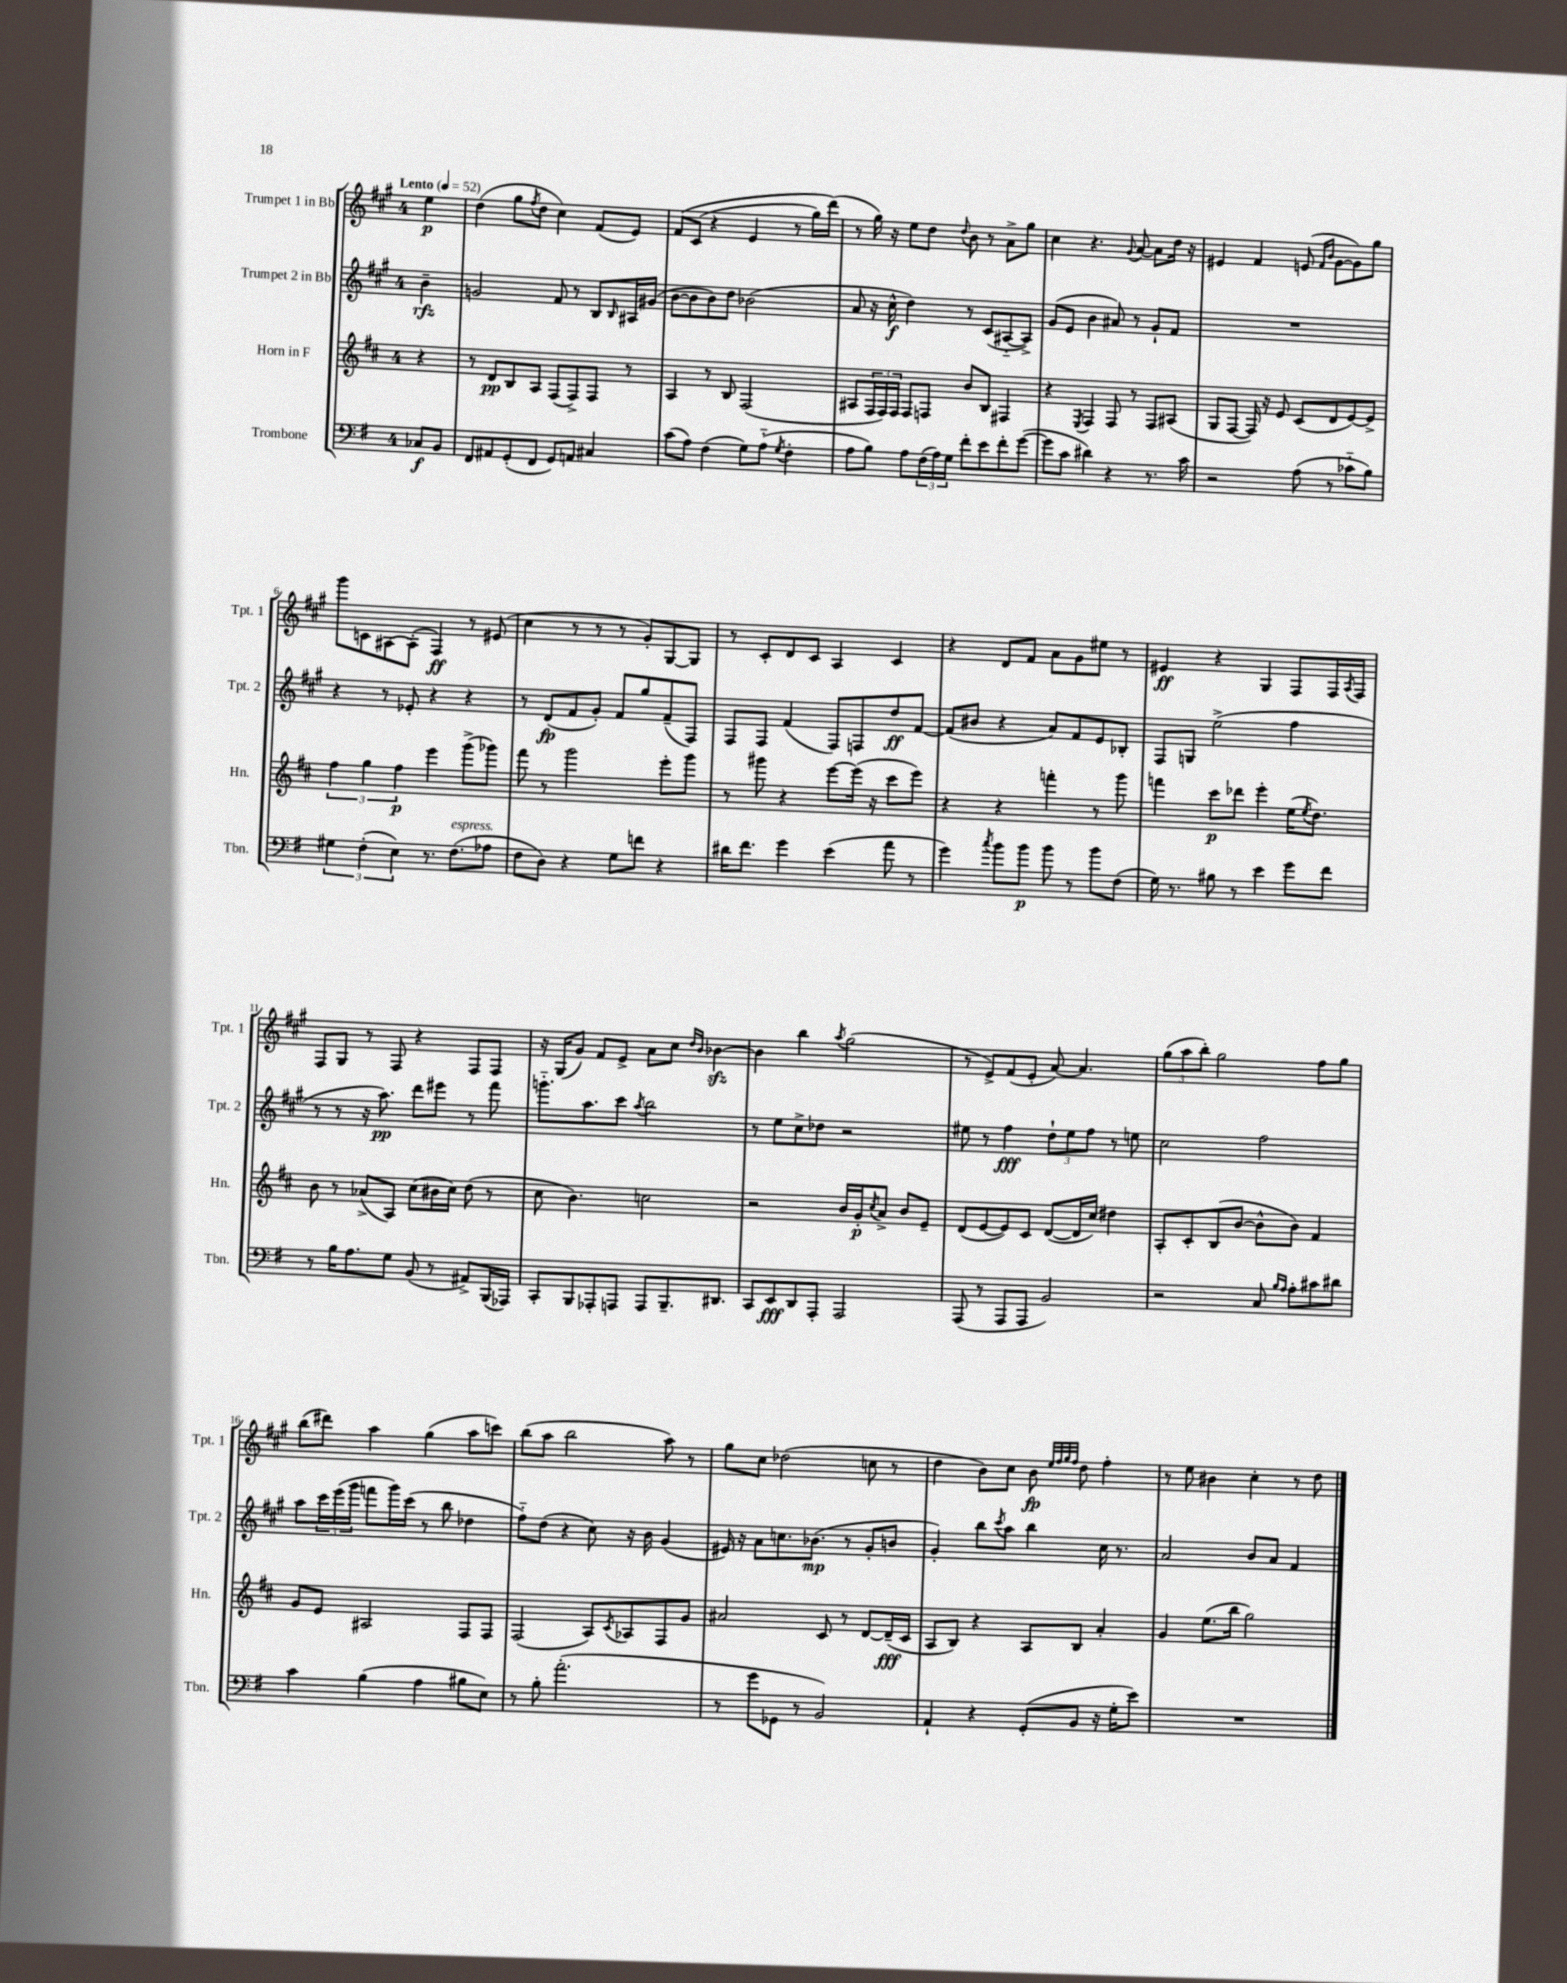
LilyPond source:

<<
\new StaffGroup <<
\new Staff = "s0" \with { instrumentName = "Trumpet 1 in Bb" shortInstrumentName = "Tpt. 1" } {
    \clef treble \key a \major \once \override Staff.TimeSignature.style = #'single-digit \time 4/4 \partial 4 \tempo "Lento" 4 = 52
    e''4\p |
    d''4( gis''8 \acciaccatura { fis''8 } d''8 cis''4) fis'8( e'8) |
    fis'8\( cis'8( r4 e'4 r8 gis''16) d'''16(\) |
    r8 gis''16) r16 e''8 d''8 \appoggiatura { d''8 } b'8 r8 a'8-> gis''8 |
    cis''4 r4. \appoggiatura { gis'8 } a'8~ a'8 d''16 r16 |
    eis'4 fis'4 e'8( \grace { fis'16 b'16 } gis'8~ gis'8) gis''8 |
    gis'''8 c'8 ais8~ ais8-.( fis4\ff) r8 eis'8( |
    cis''4 r8 r8 r8 gis'8-.) gis8~ gis8 |
    r8 cis'8-. d'8 cis'8 a4 cis'4 |
    r4 d'8 fis'8 a'8 gis'8 eis''8 r8 |
    eis'4\ff r4 gis4 fis8 fis16 \acciaccatura { a8 } fis16 |
    fis8 gis8 r8 fis8 r4 fis8 fis8 |
    r16 gis16( gis'8) fis'8 e'8-> a'8 cis''8 \grace { d''16 b'16 } bes'4~\sfz |
    bes'4 b''4 \acciaccatura { a''8 } gis''2( |
    r8 e'8->) fis'8( e'8-. a'8~) a'4. |
    \tuplet 3/2 { gis''8( a''8 b''8-.) } gis''2 fis''8 gis''8 |
    b''8( dis'''8) a''4 gis''4( a''8 c'''8) |
    b''8( a''8 b''2 a''8) r8 |
    gis''8 cis''8 des''2( c''8 r8 |
    d''4 b'8) cis''8 b'8\fp \grace { e''32 fis''32 gis''32 fis''32 } d''8 fis''4-. |
    r8 e''8 bis'4 cis''4-. r8 d''8 \bar "|." |
}
\new Staff = "s1" \with { instrumentName = "Trumpet 2 in Bb" shortInstrumentName = "Tpt. 2" } {
    \clef treble \key a \major \once \override Staff.TimeSignature.style = #'single-digit \time 4/4 \partial 4
    b'4--\rfz |
    g'2 fis'8 r8 b8 \grace { b16 } ais16 gis'16( |
    b'8~ b'8 b'8) d''8 bes'2( |
    a'8 r16 cis''16-^\f d''4) r8 cis'8( ais8~-_ ais8->) |
    gis'8( e'8 b'4 ais'8) r8 gis'8-! fis'8 |
    R1 |
    r4 r8 ees'8-. r4 r4 |
    r8 d'8\fp( fis'8 gis'8-.) fis'8 gis''8 fis'8--( fis8) |
    fis8 fis8 fis'4( fis8) f8 d''8\ff fis'8~ |
    fis'8( bis'8 r4 a'8) fis'8 e'8 bes8-. |
    fis8 g8 e''2->( fis''4 |
    r8 r8 r16 a''8.\pp) d'''8 eis'''8 r8 fis'''8 |
    g'''8.-_ a''8. cis'''8 \acciaccatura { a''8 } b''2 |
    r8 e''8 cis''8-> des''8 r2 |
    eis''8 r8 fis''4\fff \tuplet 3/2 { d''8-! eis''8 fis''8 } r8 e''8 |
    cis''2 fis''2 |
    a''8 \tuplet 3/2 { cis'''16 e'''16( gis'''16 } f'''8 gis'''16) cis'''16( r8 b''8 des''4 |
    fis''8-_) d''8( r4 cis''8) r16 b'16 gis'4( |
    eis'16) r16 a'8 c''8. bes'8.\mp( r8 gis'8-. b'8 |
    gis'4-.) b''8 \acciaccatura { cis'''8 } a''8 b''4 cis''16 r8. |
    a'2 b'8 a'8 fis'4 \bar "|." |
}
\new Staff = "s2" \with { instrumentName = "Horn in F" shortInstrumentName = "Hn." } {
    \clef treble \key d \major \once \override Staff.TimeSignature.style = #'single-digit \time 4/4 \partial 4
    r4 |
    r8 d'8\pp b8 a8 fis8( fis8->) fis8 r8 |
    a4 r8 b8 fis2( |
    ais8 \tuplet 3/2 { fis16 fis16) fis16 } fis8 f8 b'8 b8 fis4 |
    r4 \acciaccatura { e8 } fis4 fis8 r8 fis8 ais8( |
    g8 fis8~ fis16) r16 e'8 cis'8( d'8 e'8~) e'8-> |
    \tuplet 3/2 { fis''4 g''4 fis''4\p } e'''4 g'''8->( ges'''8) |
    fis'''8 r8 g'''2 e'''8-. g'''8 |
    r8 gis'''8 r4 e'''8~ e'''16( r16 cis'''8 e'''8) |
    r4 r4 f'''4-. r8 g'''8 |
    f'''4 cis'''8\p des'''8 e'''4-. e''16( \acciaccatura { e''8 } d''8.) |
    b'8 r8 aes'8->( a8) cis''8( bis'16 cis''16) d''8( r8 |
    cis''8 b'4.) c''2 |
    r2 b'16 g'16-.\p \acciaccatura { cis''8 } a'8-> b'8 e'8-- |
    d'8( e'8~ e'8) cis'8 d'8~( d'16 cis''16) dis''4 |
    a8-. cis'8-. b8( b'8~ b'8-^ b'8) fis'4 |
    g'8 e'8 ais2 fis8 fis8 |
    fis2( a8) \acciaccatura { cis'8 } aes8 fis8 g'8 |
    ais'2 cis'8 r8 d'8~ d'16--\fff( cis'16 |
    a8 b8) r4 a8 b8 a'4-. |
    g'4 e''8.( b''16 g''2) \bar "|." |
}
\new Staff = "s3" \with { instrumentName = "Trombone" shortInstrumentName = "Tbn." } {
    \clef bass \key g \major \once \override Staff.TimeSignature.style = #'single-digit \time 4/4 \partial 4
    ces8\f b,8 |
    fis,8 ais,8 g,8-.( fis,8 g,8) a,8 cis4 |
    c'8( a8) fis4( g8) a8-_( \acciaccatura { g8 } fis4-. |
    a8 b8) a8 \tuplet 3/2 { fis16( a16) g16 } fis'8-. e'8 fis'8-. g'8~( |
    g'8 c'8 dis'4) r4 r8. c'16 |
    r2 a8( r8 ces'8-_ b8) |
    \tuplet 3/2 { gis4 fis4-.( e4) } r8. fis8.^\markup { \italic "espress." }( aes8 |
    fis8 d8) r4 g8 f'8 r4 |
    dis'16 fis'8. g'4 e'4( a'8 r8 |
    g'4) \acciaccatura { c''8 } b'8 b'8\p b'8 r8 b'8 fis8( |
    g16) r8. bis8 r8 e'4 g'8 fis'8 |
    r8 b16 a8. g8 b,8( r8 ais,8->) b,,16( aes,,16) |
    c,8-. b,,8 aes,,8-. a,,8 a,,8 b,,8.-- dis,8. |
    c,8 e,8\fff d,8 a,,8-. a,,2 |
    a,,8( r8 a,,8 a,,8 b,2) |
    r2 c8 \grace { b16 a16 } a8-. cis'8 dis'8 |
    c'4 b4( a4 bis8 e8) |
    r8 b8-. a'2.-.( |
    r8 g'8 ges,8 r8 b,2) |
    a,4-! r4 g,8-.( b,8 r16 g16-. e'8) |
    R1 \bar "|." |
}
>>
>>
